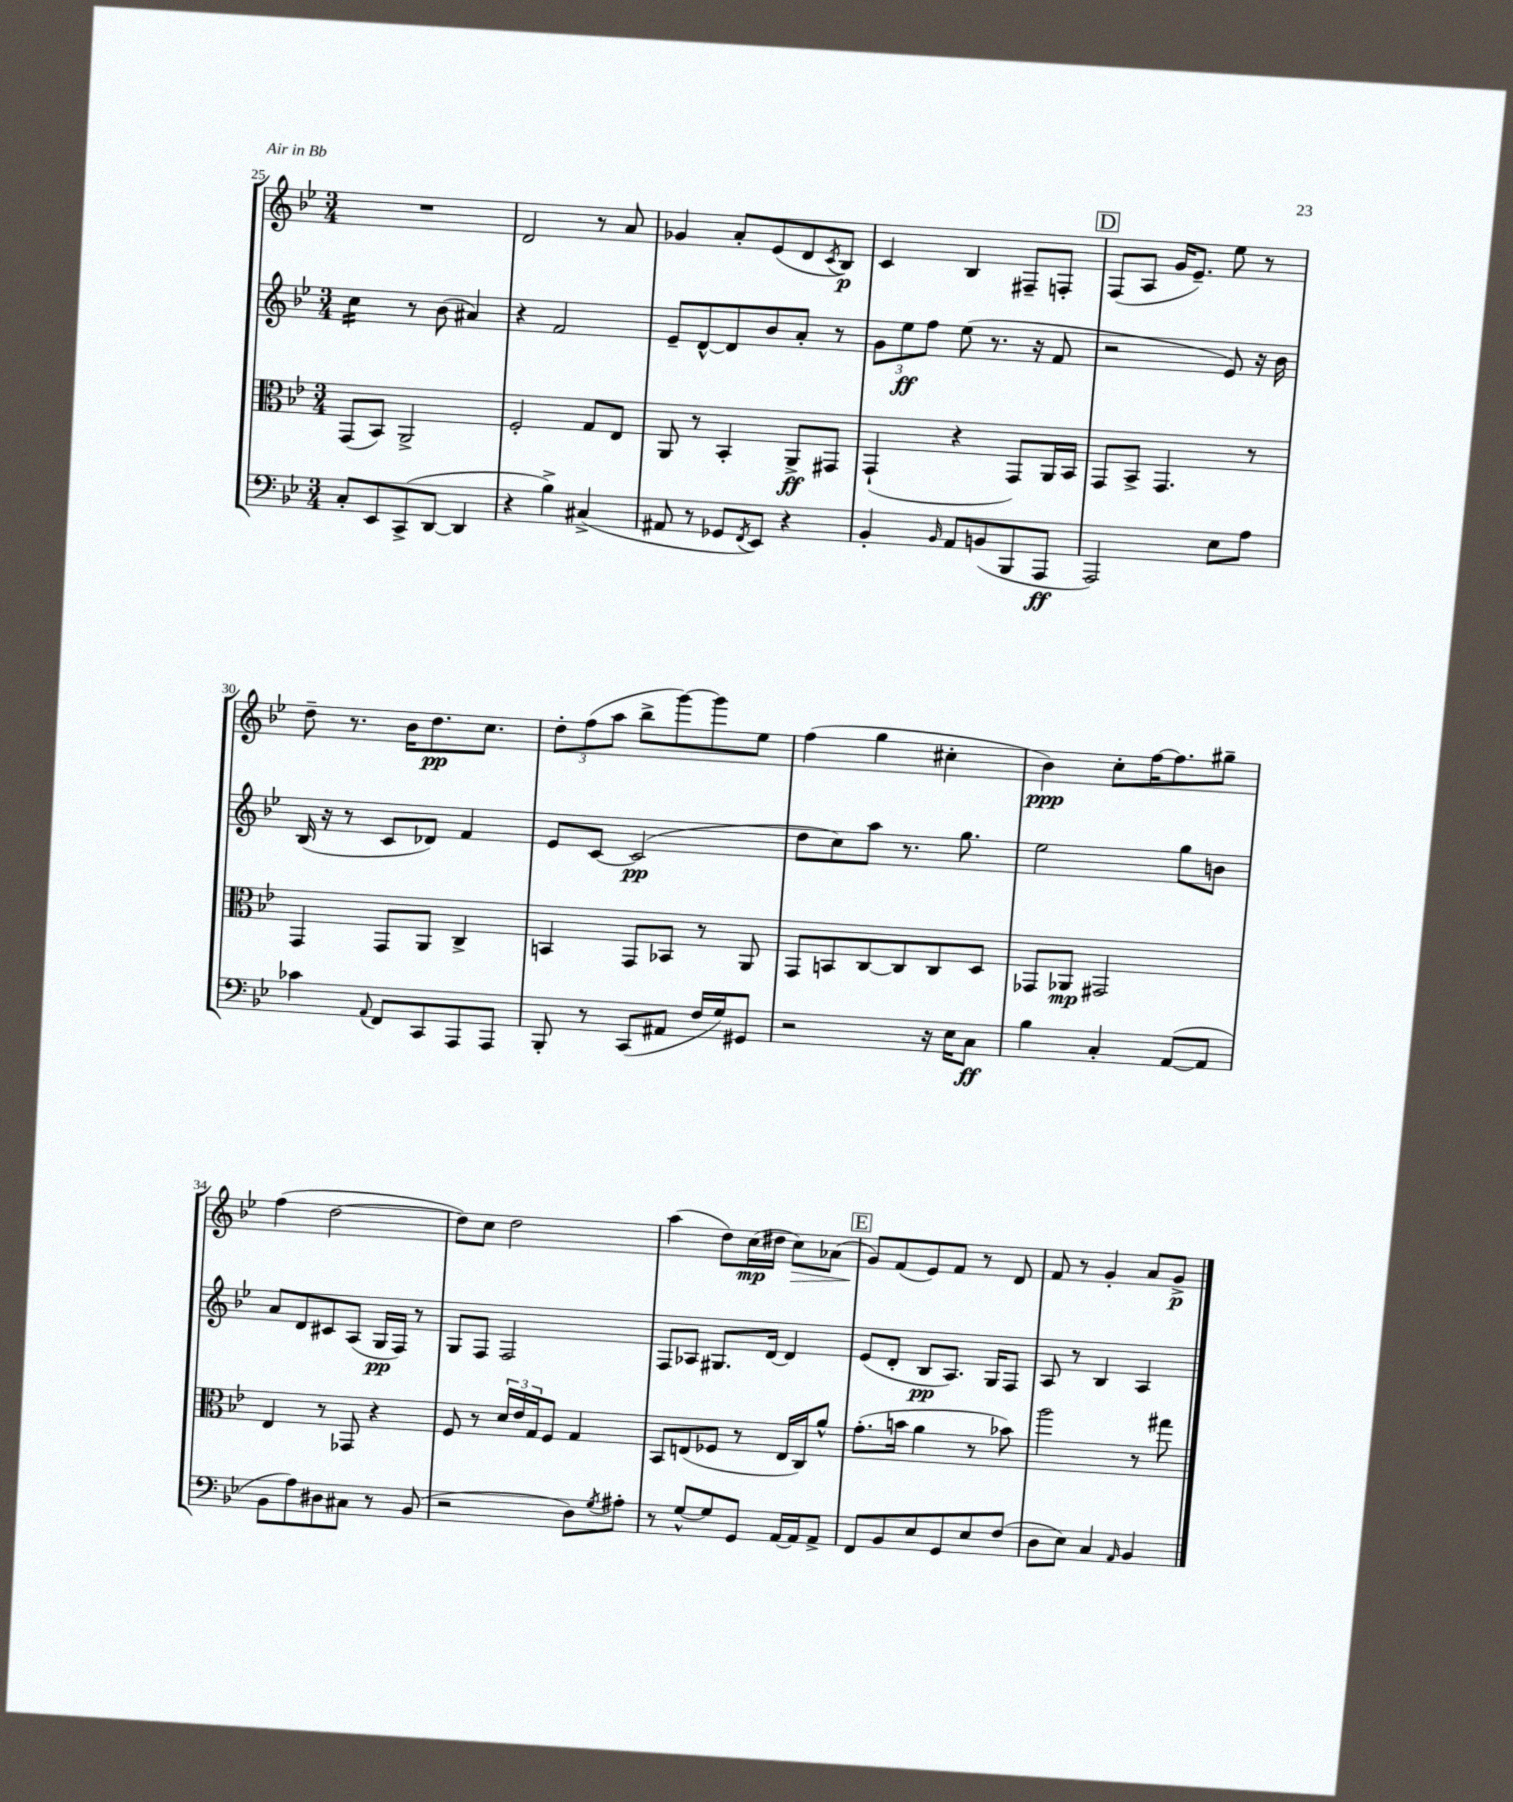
<<
\new StaffGroup <<
\new Staff = "s0" {
    \clef treble \key bes \major \numericTimeSignature \time 3/4
    R2. |
    d'2 r8 a'8 |
    ges'4 a'8-. ees'8( d'8 \acciaccatura { c'8 } bes8\p) |
    c'4 bes4 fis8-- f8-. |
    \mark \markup { \box "D" } f8( a8 g'16 ees'8.--) ees''8 r8 |
    d''8-- r8. bes'16 d''8.\pp c''8. |
    \tuplet 3/2 { d''8-. f''8( a''8 } bes''8-> g'''8~) g'''8 ees''8 |
    f''4( g''4 cis''4-. |
    bes'4\ppp) c''8-. f''16~ f''8. gis''8-- |
    f''4( d''2~ |
    d''8) c''8 d''2 |
    a''4( d''8) c''16\mp( dis''16 c''8\>) aes'8( |
    \mark \markup { \box "E" } g'8\!) f'8( ees'8) f'8 r8 d'8 |
    f'8 r8 g'4-. a'8 g'8->\p \bar "|." |
}
\new Staff = "s1" {
    \clef treble \key bes \major \numericTimeSignature \time 3/4
    c''4:16 r8 bes'8( ais'4) |
    r4 f'2 |
    ees'8-- d'8~-^ d'8 bes'8 a'8-. r8 |
    \tuplet 3/2 { g'8 ees''8\ff f''8 } ees''8( r8. r16 f'8 |
    \mark \markup { \box "D" } r2 ees'8) r16 bes'16 |
    bes16( r16 r8 c'8 des'8) f'4 |
    ees'8 c'8~ c'2\pp( |
    d''8 c''8) a''8 r8. g''8. |
    ees''2 g''8 b'8 |
    a'8 d'8 cis'8 a8( g16\pp f16) r8 |
    g8 f8 f2 |
    f8 aes8 gis8. d'16~ d'4 |
    \mark \markup { \box "E" } ees'8( d'8-. bes8\pp a8.) g16 f8 |
    a8 r8 bes4 a4 \bar "|." |
}
\new Staff = "s2" {
    \clef alto \key bes \major \numericTimeSignature \time 3/4
    g,8( bes,8) a,2-> |
    f2-. g8 ees8 |
    a,8 r8 bes,4-. a,8->\ff gis,8 |
    g,4-!( r4 g,8) a,16 bes,16 |
    \mark \markup { \box "D" } g,8 bes,8-> g,4. r8 |
    g,4 g,8 a,8 c4-> |
    b,4 g,8 bes,8 r8 a,8 |
    g,8 b,8 c8~ c8 c8 d8 |
    ges,8 aes,8\mp gis,2 |
    ees4 r8 ges,8 r4 |
    f8 r8 \tuplet 3/2 { d'16 ees'16 g16 } f8 g4 |
    bes,8 e8( fes8 r8 e16 c16) a'8-^ |
    \mark \markup { \box "E" } g'8.-.( b'16 a'4 r8 bes'8) |
    a''2 r8 gis''8 \bar "|." |
}
\new Staff = "s3" {
    \clef bass \key bes \major \numericTimeSignature \time 3/4
    c8-. ees,8 c,8->( d,8~ d,4 |
    r4 bes4->) cis4->( |
    ais,8 r8 ges,8 \acciaccatura { f,8 } ees,8) r4 |
    bes,4-. \grace { bes,16 } a,8 b,8( bes,,8 a,,8\ff |
    \mark \markup { \box "D" } a,,2) ees8 a8 |
    ces'4 \appoggiatura { a,8 } f,8 c,8 a,,8 a,,8 |
    bes,,8-. r8 c,8( ais,8 f16 g16) gis,8 |
    r2 r16 ees16 c8\ff |
    bes4 c4-. a,8~( a,8 |
    bes,8 a8) dis8 cis8 r8 bes,8( |
    r2 d8) \acciaccatura { g8 } ais8-. |
    r8 g8~-^ g8 g,8 a,16~ a,16 a,8-> |
    \mark \markup { \box "E" } f,8 bes,8 ees8 g,8 ees8 f8( |
    d8 ees8) c4 \grace { a,16 } bes,4 \bar "|." |
}
>>
>>
\layout { \context { \Score currentBarNumber = #25 } }
